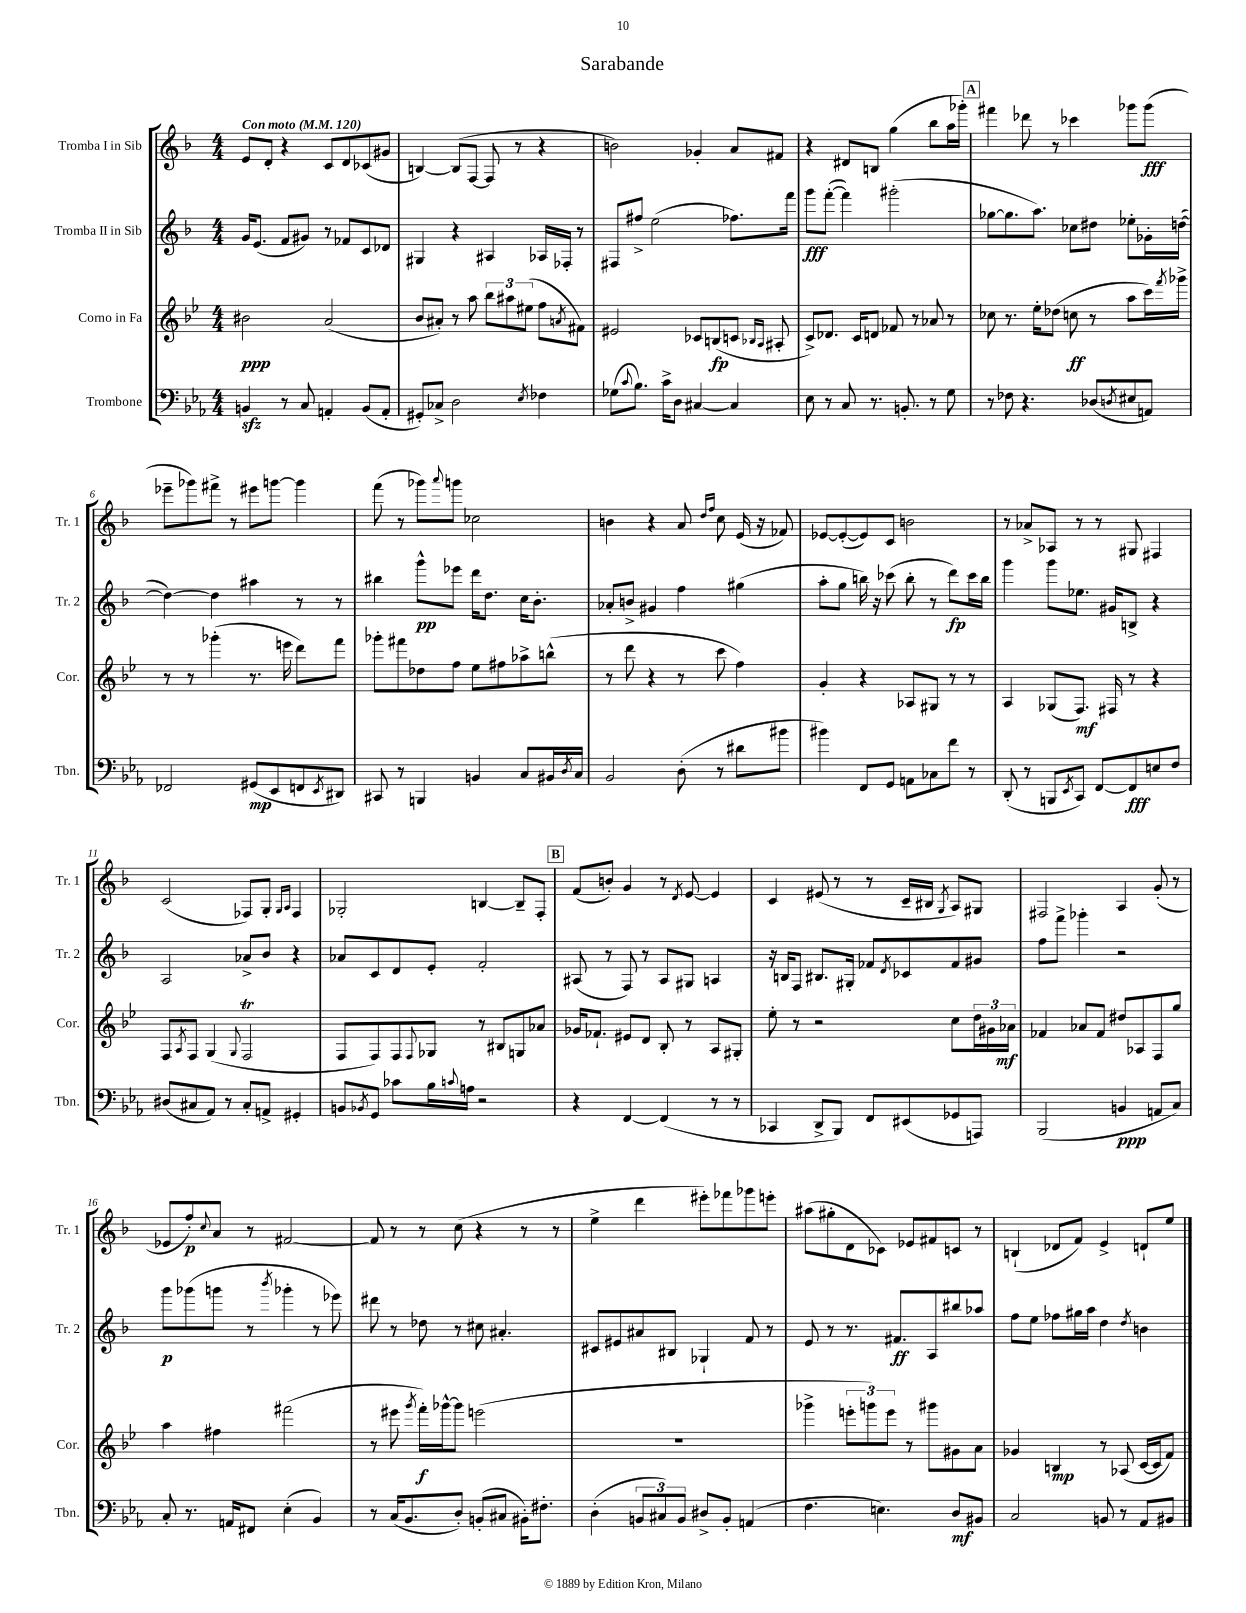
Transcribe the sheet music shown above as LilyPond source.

\header { title = "Sarabande" }
<<
\new StaffGroup <<
\new Staff = "s0" \with { instrumentName = "Tromba I in Sib" shortInstrumentName = "Tr. 1" } {
    \clef treble \key f \major \numericTimeSignature \time 4/4 \tempo "Con moto" 4 = 120
    e'8 d'8-. r4 c'8 d'8 ces'8( gis'8 |
    b4~) b8( f8~ f8 r8 r4 |
    b'2) ges'4-. a'8 fis'8 |
    r4 dis'8 b8 g''4( bes''8 a''16 ges'''16-.) |
    \mark \markup { \box "A" } fis'''4 des'''8 r8 ces'''4 ges'''8 ges'''8\fff( |
    ees'''8-- ges'''8) fis'''8-> r8 eis'''8 g'''8~ g'''4 |
    f'''8( r8 ges'''8) \appoggiatura { a'''8 } g'''8 ces''2 |
    b'4 r4 a'8 \grace { d''16 f''16 } c''8 e'16( r16 fes'8) |
    ees'8~ ees'8~-.( ees'8) c'8 b'2 |
    r8 aes'8-> aes8 r8 r8 gis8 fis4 |
    c'2( fes8) g8-. \grace { g16 a16 } fes4 |
    ges2-. b4~ b8-- f8-. |
    \mark \markup { \box "B" } f'8( b'8-.) g'4 r8 \acciaccatura { d'8 } e'8~ e'4 |
    c'4 eis'8( r8 r8 c'16-- bis16 \acciaccatura { g8 } a8) gis8 |
    fis2 a4 g'8-.( r8 |
    ees'8 f''8-.\p) \appoggiatura { c''8 } a'8 r8 fis'2~ |
    fis'8 r8 r8 c''8( r4 r8 r8 |
    e''4-> d'''4 eis'''8-.) fes'''8 ges'''8 e'''8-. |
    ais''8( gis''8-. d'8 ces'8) ees'8 fis'8 c'8 r8 |
    b4-!( des'8 f'8) e'4-> d'8-! e''8 \bar "|." |
}
\new Staff = "s1" \with { instrumentName = "Tromba II in Sib" shortInstrumentName = "Tr. 2" } {
    \clef treble \key f \major \numericTimeSignature \time 4/4
    g'16 e'8.( f'8 gis'8) r8 fes'8 c'8 des'8 |
    gis4 r4 ais4 aes16 fes16-. r8 |
    fis8 fis''8-> e''2( fes''8.) f'''16 |
    g'''8\fff f'''8~-.( f'''4) gis'''2-.( |
    \mark \markup { \box "A" } ges''8~ ges''8. a''8.) ces''8 dis''8 ees''8-. ges'16-. d''16~( |
    d''4~) d''4 ais''4 r8 r8 |
    bis''4 g'''8-^\pp ees'''8 d'''16 d''8. c''16 bes'8.-. |
    aes'8-. b'8-> gis'4 f''4 gis''4( |
    a''8-. g''8 b''16) r16 ces'''8( b''8-. r8 d'''8\fp) ces'''16 b''16 |
    g'''4 g'''8 ees''8. gis'16 b8-> r4 |
    a2 aes'8-> bes'8 r4 |
    aes'8 c'8 d'8 e'8-. f'2-. |
    \mark \markup { \box "B" } ais8( r8 f8) r8 ais8 gis8 a4 |
    r16 b16 f8 bis8. gis16-. fes'8 \acciaccatura { d'8 } ces'8 fes'8 gis'8 |
    f''8 f'''8-> ges'''4-. r2 |
    g'''8\p ges'''8( g'''8 r8 \acciaccatura { bes'''8 } ges'''4-. r8 ees'''8) |
    dis'''8 r8 des''8 r8 cis''8 ais'4.-. |
    cis'8 eis'8 ais'8 bis8 ges4-! f'8 r8 |
    e'8 r8 r8. fis'8.\ff a8 bis''8 aes''8 |
    f''8 e''8 fes''8 gis''16 a''16 d''4 \acciaccatura { d''8 } b'4 \bar "|." |
}
\new Staff = "s2" \with { instrumentName = "Corno in Fa" shortInstrumentName = "Cor." } {
    \clef treble \key bes \major \numericTimeSignature \time 4/4
    bis'2\ppp a'2( |
    bes'8 ais'8-.) r8 a''8 \tuplet 3/2 { bes''8 ais''8 eis''8( } f''8 \acciaccatura { a'8 } fis'8) |
    eis'2 ces'8 b8\fp( c'8 \grace { bes16 a16 } ais8-. |
    c'8->) des'8. c'16 d'8 fes'8 r8 aes'8 r8 |
    \mark \markup { \box "A" } ces''8 r8. ees''16-. des''8( c''8\ff r8 a''8 c'''16) \acciaccatura { f'''8 } ges'''16-> |
    r8 r8 ges'''4-.( r8. e'''16 d'''8) f'''8 |
    ges'''8-. fis'''8 des''8 f''8 ees''8 fis''8 aes''8-> b''8-^( |
    r8 d'''8 r4 r8 c'''8 f''4) |
    g'4-. r4 aes8 gis8 r8 r8 |
    a4 ges8( f8.\mf) fis16 r8 r4 |
    f8 \acciaccatura { a8 } f8 g4( \appoggiatura { g8 } f2\trill |
    f8 f8) f8 \appoggiatura { f8 } ges8 r8 bis8 g8 aes'8 |
    \mark \markup { \box "B" } ges'16 fes'8.-! eis'8 d'8 bes8-. r8 a8 gis8-. |
    ees''8-. r8 r2 c''8 \tuplet 3/2 { d''16 gis'16 aes'16\mf } |
    fes'4 aes'8 fes'8 dis''8 aes8 f8 g''8 |
    a''4 fis''4 fis'''2( |
    r8 eis'''8 \acciaccatura { g'''8 } f'''16-.\f) ges'''16~-^ ges'''8 e'''2( |
    R1 |
    ges'''4-> \tuplet 3/2 { e'''8-. g'''8) e'''8 } r8 gis'''8 gis'8 a'8 |
    ges'4 b4\mp r8 aes8( c'16~ c'16 f'8) \bar "|." |
}
\new Staff = "s3" \with { instrumentName = "Trombone" shortInstrumentName = "Tbn." } {
    \clef bass \key ees \major \numericTimeSignature \time 4/4
    b,4\sfz r8 c8 a,4-. b,8( a,8-. |
    gis,8-.) ces8-> d2 \acciaccatura { ees8 } fes4 |
    ges8( \appoggiatura { c'8 } bes8.) c'16-> d8 cis4~ cis4 |
    ees8 r8 c8 r8. b,8.-. r8 g8 |
    \mark \markup { \box "A" } r8 fes8 r4. des8( \acciaccatura { d8 } eis8 a,8) |
    fes,2 gis,8\mp( ees,8 f,8 \acciaccatura { ees,8 } dis,8) |
    cis,8 r8 b,,4 b,4 c8 bis,16 \acciaccatura { d8 } c16 |
    bes,2 d8-.( r8 dis'8 bis'8 |
    bis'4) f,8 g,8 a,8 ces8 f'8 r8 |
    d,8-.( r8 b,,8 \acciaccatura { ees,8 } c,8) f,8~ f,8\fff e8 f8 |
    dis8( cis8 aes,8) r8 cis8-. a,8-> gis,4-. |
    b,8 \acciaccatura { bes,8 } g,8 ces'8 bes16 \appoggiatura { c'8 } a16 r2 |
    \mark \markup { \box "B" } r4 f,4~ f,4( r8 r8 |
    ces,4 d,8-> bes,,8) f,8 eis,8( ges,8 a,,8) |
    bes,,2( b,4\ppp a,8 c8) |
    c8-. r8. a,16 fis,8 ees4-.( bes,4) |
    r8 c16( bes,8. d8-.) b,8-.( cis8 bis,16-.) fis8.-. |
    d4-.( \tuplet 3/2 { b,8 cis8) b,8 } dis8-> b,8-. a,4( |
    f4. e4.) d8\mf bis,8 |
    c2 b,8 r8 aes,8 bis,8 \bar "|." |
}
>>
>>
